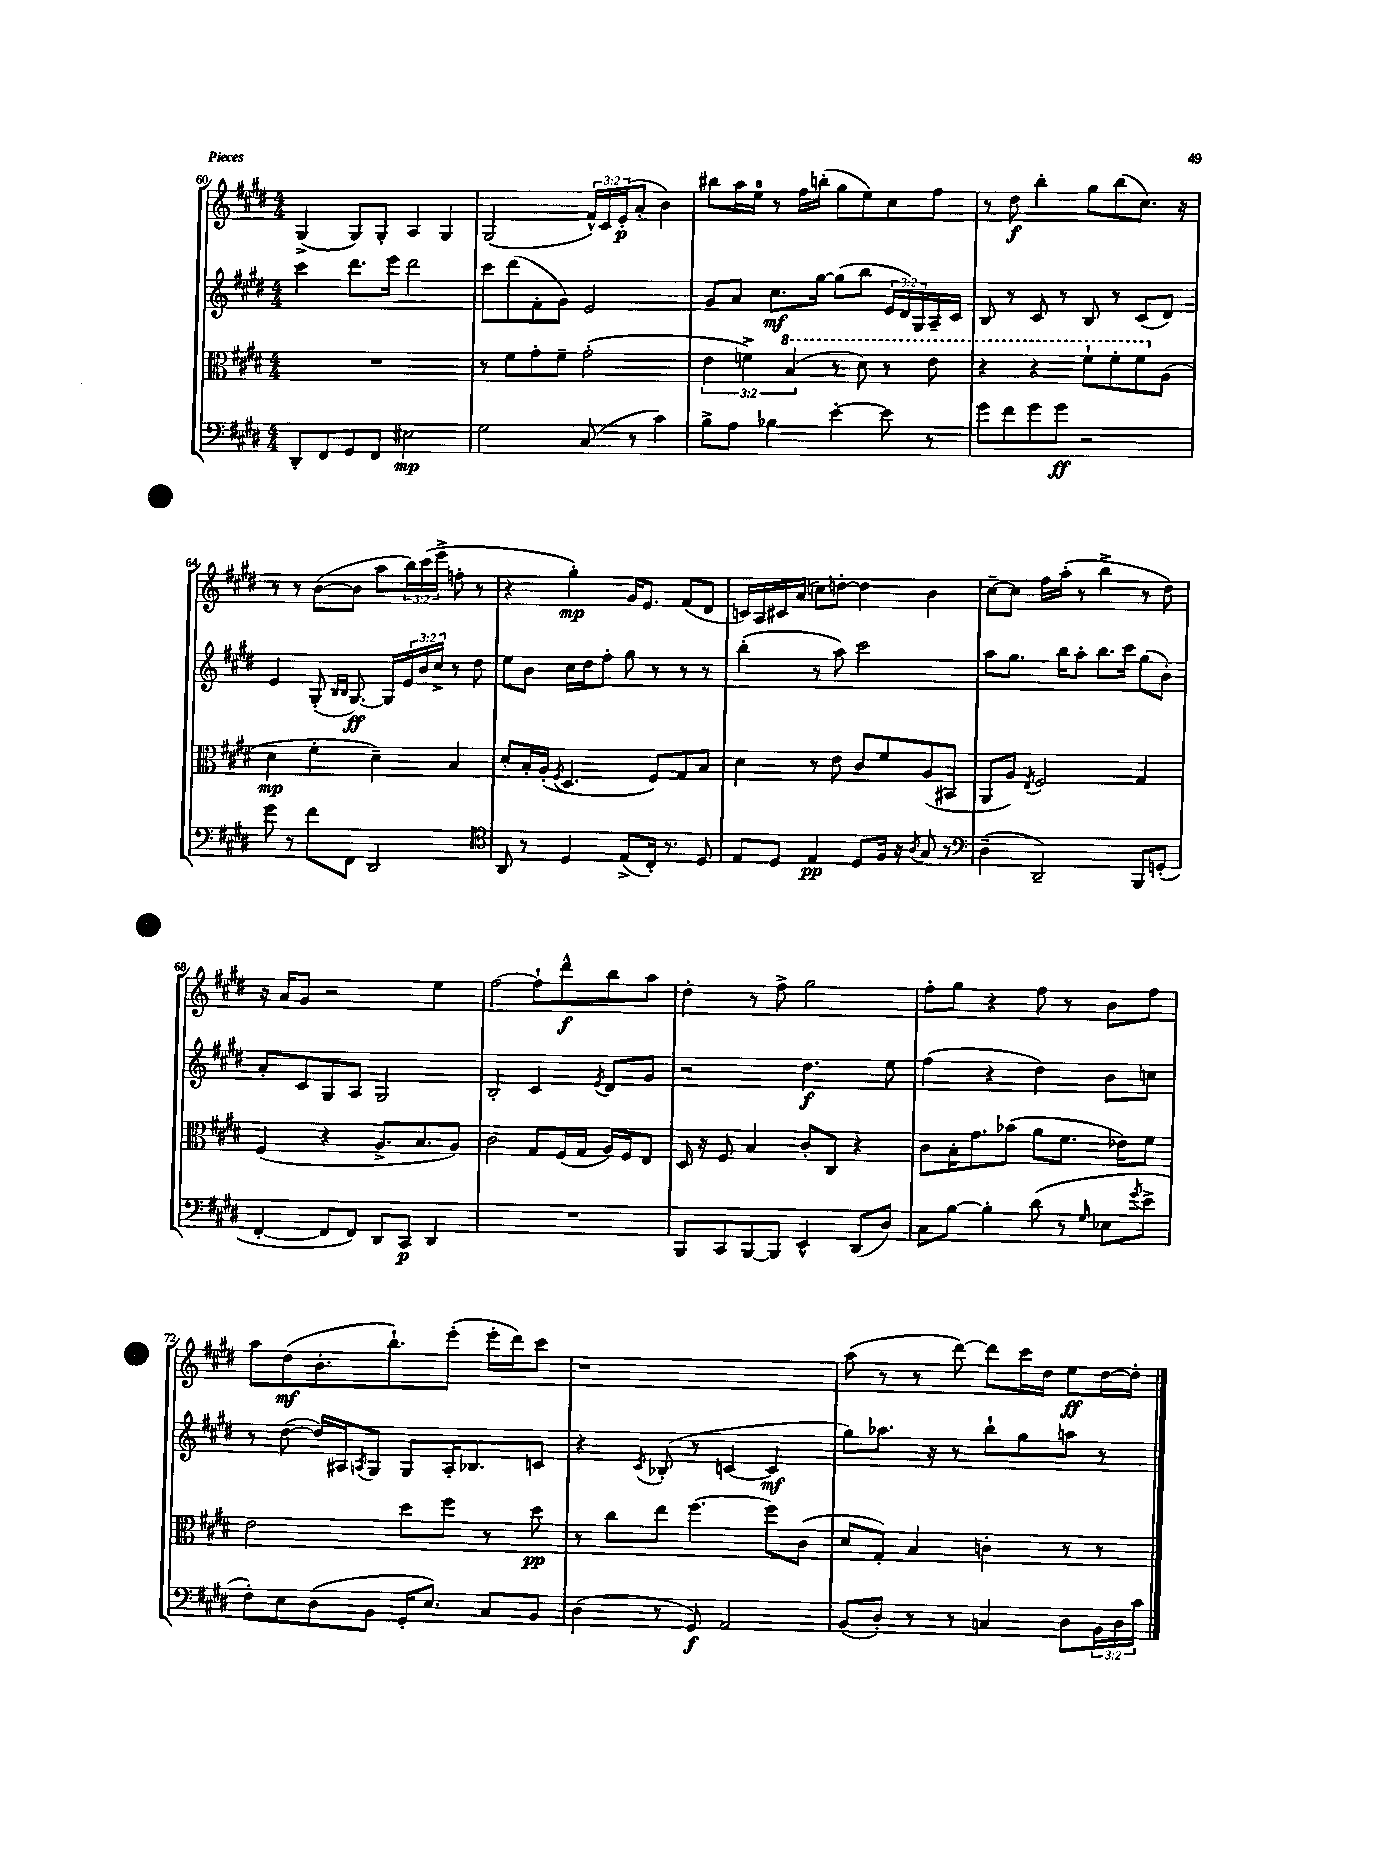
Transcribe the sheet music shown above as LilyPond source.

<<
\new StaffGroup <<
\new Staff = "s0" {
    \clef treble \key e \major \numericTimeSignature \time 4/4 \override Staff.TupletNumber.text = #tuplet-number::calc-fraction-text
    gis4->( gis8) gis8-. a4 gis4 |
    gis2( \tuplet 3/2 { fis'16-^) cis'16 e'16-.\p( } a'8-. b'4) |
    bis''8 a''16 e''16-0 r8 fis''16 b''16-.( gis''8 e''8) cis''8 fis''8 |
    r8 dis''8\f b''4-. gis''8 b''8( cis''8.) r16 |
    r8 r8 b'8~( b'8 a''8 \tuplet 3/2 { b''16) cis'''16( e'''16-> } f''8-. r8 |
    r4 gis''4-.\mp) gis'16 e'8. fis'8( dis'8 |
    c'16) a16 cis'16 a'16( c''8) d''8~-. d''4 b'4 |
    cis''8~-- cis''8 fis''16 a''16-.( r8 b''4-> r8 dis''8) |
    r16 a'16 gis'8 r2 e''4 |
    fis''2~ fis''8-! dis'''8-^\f b''8 a''8 |
    dis''4-. r8 fis''8-> gis''2 |
    fis''8-. gis''8 r4 fis''8 r8 b'8 fis''8 |
    a''8 dis''8\mf( b'8.-. b''8.-!) e'''8-.( e'''16-. dis'''16) cis'''8 |
    r1 |
    a''8( r8 r8 dis'''8~) dis'''8 cis'''16 dis''16 e''8\ff dis''16~ dis''16-. \bar "|." |
}
\new Staff = "s1" {
    \clef treble \key e \major \numericTimeSignature \time 4/4 \override Staff.TupletNumber.text = #tuplet-number::calc-fraction-text
    cis'''4 dis'''8. e'''16 dis'''2 |
    cis'''8 dis'''8( fis'8-. gis'8) e'2 |
    gis'8 a'8 cis''8.\mf gis''16~ gis''8( b''8 \tuplet 3/2 { e'16 dis'16) gis16 } a16-- cis'16 |
    b8 r8 cis'8 r8 b8 r8 cis'8( dis'8) |
    e'4 gis8-.( \grace { b16 b16 } gis8.~\ff) gis16 \tuplet 3/2 { e'16 b'16 cis''16-> } r8 dis''8 |
    e''8 b'8 cis''16 dis''16 fis''8-. gis''8 r8 r8 r8 |
    b''4-.( r8 a''8) cis'''2 |
    a''8 gis''8. b''16 a''8-. b''8. cis'''16 gis''8( b'8-.) |
    a'8-. cis'8 gis8 a8 gis2 |
    b2-. cis'4 \acciaccatura { e'8 } dis'8 gis'8 |
    r2 dis''4.\f e''8 |
    fis''4( r4 dis''4) b'8 c''8 |
    r8 dis''8~( dis''16) ais16 \acciaccatura { a8 } gis8 gis8 a16-. bes8. c'8 |
    r4 \acciaccatura { cis'8 } bes8-.( r8 c'4~ c'4\mf |
    gis''8) aes''8. r16 r8 b''8-! gis''8 a''8 r8 \bar "|." |
}
\new Staff = "s2" {
    \clef alto \key e \major \numericTimeSignature \time 4/4 \override Staff.TupletNumber.text = #tuplet-number::calc-fraction-text
    R1 |
    r8 fis'8 gis'8-. fis'8-- gis'2-.( |
    \tuplet 3/2 { e'4 f'4->) \ottava #1 b'4( } r8 dis''8) r8 e''8 |
    r4 r4 fis''8-! fis''8-. fis''8 \ottava #0 a8( |
    dis'4\mp fis'4-. dis'4--) b4 |
    dis'8-. b16-. a16-.( \acciaccatura { fis8 } dis4. fis8) gis8 b8 |
    dis'4 r8 e'8 cis'8 fis'8 a8( bis,8 |
    a,8 a8) \acciaccatura { e8 } fis2 gis4 |
    fis4( r4 a8.-> b8. a8) |
    cis'2 gis8 fis16( gis16 a16) fis16 e8 |
    dis16 r16 fis8 b4 cis'8-. cis8 r4 |
    cis'8 b16-. gis'8. bes'8( a'8 fis'8. ees'16) fis'8 |
    e'2 dis''8 fis''8 r8 dis''8\pp |
    r8 cis''8 e''8 fis''4.~ fis''8 cis'8( |
    dis'8 gis8-.) b4 c'4-. r8 r8 \bar "|." |
}
\new Staff = "s3" {
    \clef bass \key e \major \numericTimeSignature \time 4/4 \override Staff.TupletNumber.text = #tuplet-number::calc-fraction-text
    dis,8-. fis,8 gis,8 fis,8 eis2\mp |
    gis2 cis8( r8 cis'4) |
    b8-> a8 bes4 e'4~-. e'8 r8 |
    gis'8 fis'8 gis'8 gis'8\ff r2 |
    gis'8 r8 fis'8 fis,8 dis,2 |
    \clef tenor a,8 r8 dis4 e8->( cis16-.) r8. dis8 |
    e8 dis8 e4\pp dis8 fis16 r16 \acciaccatura { a8 } gis8 r8 |
    \clef bass dis4--( dis,2--) b,,8 g,8-.( |
    fis,4~-. fis,8 fis,8) dis,8 cis,8\p dis,4 |
    R1 |
    b,,8 cis,8 b,,8~ b,,8 e,4-^ dis,8( dis8) |
    cis8 b8~ b4-. dis'8( r8 \grace { gis16 } ees8 \acciaccatura { gis'8 } e'8-> |
    fis8-.) e8 dis8( b,8 gis,16-. e8.) cis8 b,8 |
    dis4( r8 gis,8\f) a,2 |
    b,8( dis8-.) r8 r8 c4 dis8 \tuplet 3/2 { b,16 dis16 cis'16 } \bar "|." |
}
>>
>>
\layout { \context { \Score currentBarNumber = #60 } }
